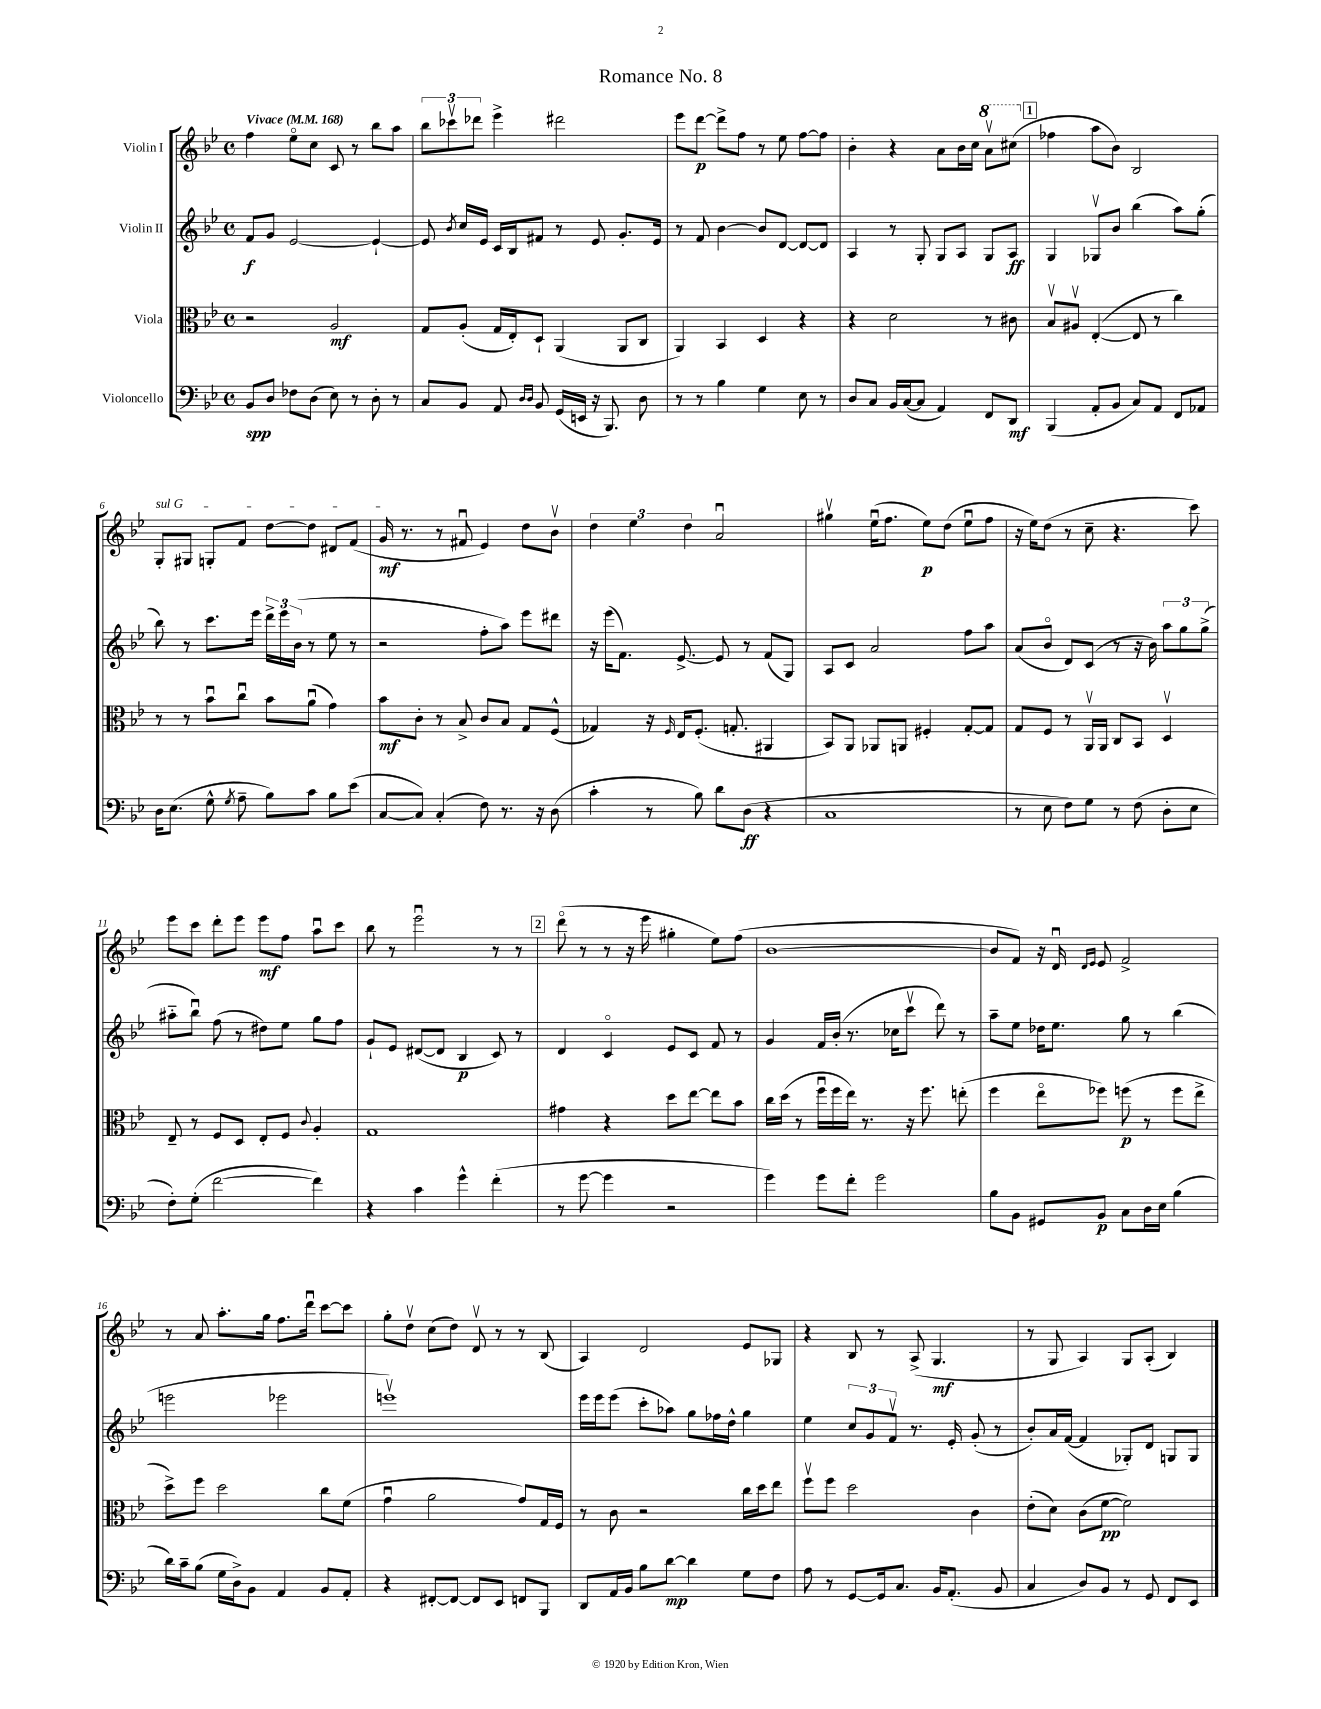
\header { title = "Romance No. 8" }
<<
\new StaffGroup <<
\new Staff = "s0" \with { instrumentName = "Violin I" } {
    \clef treble \key bes \major \defaultTimeSignature \time 4/4 \tempo "Vivace" 4 = 168
    \autoBeamOff f''4 ees''8[\flageolet c''8] c'8 r8 bes''8[ a''8] |
    \tuplet 3/2 { bes''8[ ces'''8\upbow des'''8] } ees'''4-> dis'''2 |
    ees'''8[ d'''8]~\p d'''8[-> f''8] r8 ees''8 f''8[~ f''8] |
    bes'4-. r4 a'8[ bes'16 c''16] \ottava #1 a''8[\upbow cis'''8]( \ottava #0 |
    \mark \markup { \box "1" } fes''4 a''8[ bes'8]) bes2 |
    \once \override TextSpanner.bound-details.left.text = \markup { \italic "sul G" } g8[-.\startTextSpan gis8] g8[-. f'8] d''8[~ d''8] dis'8[ f'8]( |
    g'16\mf\stopTextSpan r8. r8 fis'8\downbow ees'4) d''8[ bes'8]\upbow |
    \tuplet 3/2 { d''4 ees''4 d''4 } a'2\downbow |
    gis''4\upbow ees''16[\downbow( f''8.] ees''8[\p) d''8]( ees''8[\downbow f''8] |
    r16 ees''16[) d''8]( r8 c''8-- r4. c'''8) |
    ees'''8[ c'''8] d'''8[-. ees'''8] ees'''8[\mf f''8] a''8[\downbow c'''8] |
    bes''8 r8 ees'''2\downbow r8 r8 |
    \mark \markup { \box "2" } d'''8\flageolet( r8 r8 r16 ees'''16 gis''4-. ees''8[) f''8]( |
    bes'1~ |
    bes'8[ f'8]) r16 d'16\downbow \grace { d'16[ ees'16] } ees'8 f'2-> |
    r8 a'8 a''8.[-. g''16] f''8.[ d'''16]\downbow c'''8[~ c'''8] |
    g''8[-. d''8]\upbow c''8[( d''8]) d'8\upbow r8 r8 bes8( |
    a4) d'2 ees'8[ ges8] |
    r4 bes8 r8 a8->( g4.\mf |
    r8 g8 a4) g8[ a8]-.( bes4) \bar "|." |
}
\new Staff = "s1" \with { instrumentName = "Violin II" } {
    \clef treble \key bes \major \defaultTimeSignature \time 4/4
    \autoBeamOff f'8[\f g'8] ees'2~ ees'4~-! |
    ees'8 \acciaccatura { bes'8 } c''16[ ees'16] c'16[ bes16 fis'8] r8 ees'8 g'8.[-. ees'16] |
    r8 f'8 bes'4~ bes'8[ d'8]~ d'8[~ d'8] |
    a4 r8 g8-. g8[ a8] g8[ a8]\ff |
    \mark \markup { \box "1" } g4 ges8[\upbow bes'8] bes''4( a''8[) g''8]-.( |
    bes''8) r8 c'''8.[ ees'''16] \tuplet 3/2 { d'''16[-> ees'''16 bes'16]( } r8 ees''8 r8 |
    r2 f''8[-. a''8]) ees'''8[ dis'''8] |
    r16 ees'''16[( f'8.]) ees'8.~-> ees'8 r8 f'8[( g8]) |
    a8[ c'8] a'2 f''8[ a''8] |
    a'8[( bes'8]\flageolet d'8[) c'8]( r8 r16 bes'16) \tuplet 3/2 { a''8[ g''8 g''8]->( } |
    ais''8[-_ bes''8]\downbow) f''8( r8 dis''8[) ees''8] g''8[ f''8] |
    g'8[-! ees'8] dis'8[~( dis'8] bes4\p c'8) r8 |
    \mark \markup { \box "2" } d'4 c'4\flageolet ees'8[ c'8] f'8 r8 |
    g'4 f'16[ bes'16]-.( r8. ces''16[ c'''8]\upbow d'''8) r8 |
    a''8[-- ees''8] des''16[ ees''8.] g''8 r8 bes''4( |
    e'''2 ees'''2 |
    e'''1\upbow) |
    ees'''16[ ees'''16 ees'''8]( c'''8[-. aes''8]) g''8[ fes''16 d''16]-^ g''4 |
    ees''4 \tuplet 3/2 { c''8[ g'8 f'8]\upbow } r8. ees'16-. g'8-.( r8 |
    bes'8[-.) a'16 f'16]~( f'4 ges8[-.) d'8] g8[ g8] \bar "|." |
}
\new Staff = "s2" \with { instrumentName = "Viola" } {
    \clef alto \key bes \major \defaultTimeSignature \time 4/4
    \autoBeamOff r2 a2\mf |
    g8[ a8]-.( g16[ ees16-.) d8]-! a,4( a,8[ c8] |
    a,4) bes,4 d4 r4 |
    r4 d'2 r8 cis'8 |
    \mark \markup { \box "1" } bes8[\upbow ais8]\upbow ees4~-.( ees8 r8 c''4) |
    r8 r8 bes'8[\downbow c''8]\downbow bes'8[ a'8]\downbow( g'4) |
    bes'8[\mf c'8]-. r8 bes8-> c'8[ bes8] g8[ f8]-^( |
    ges4) r16 \grace { f16 } ees16[ f8.]-.( g8.-. ais,4 |
    bes,8[) a,8] aes,8[ a,8] fis4-. g8[~-. g8] |
    g8[ f8] r8 a,16[\upbow a,16] c8[ bes,8] d4\upbow |
    ees8-- r8 f8[ d8] ees8[-. f8] \appoggiatura { c'8 } a4-. |
    g1 |
    \mark \markup { \box "2" } gis'4 r4 d''8[ ees''8]~ ees''8[ bes'8] |
    c''16[ d''16]( r8 f''16[\downbow f''16 ees''16]) r8. r16 f''8. e''8-.( |
    f''4 ees''8[\flageolet fes''8]) f''8\p( r8 f''8[ ees''8]-> |
    d''8[->) f''8] d''2 c''8[ f'8]( |
    g'4\downbow a'2 g'8[) g16 f16] |
    r8 c'8 r2 c''16[ d''16 ees''8] |
    f''8[\upbow f''8] d''2 c'4 |
    ees'8[-.( d'8]) c'8[( f'8]~\pp f'2) \bar "|." |
}
\new Staff = "s3" \with { instrumentName = "Violoncello" } {
    \clef bass \key bes \major \defaultTimeSignature \time 4/4
    \autoBeamOff bes,8[\spp d8] fes8[ d8]( ees8) r8 d8-. r8 |
    c8[ bes,8] a,8 \grace { d16[ d16] } bes,8 g,16[( e,16] r16 bes,,8.) d8 |
    r8 r8 bes4 g4 ees8 r8 |
    d8[ c8] bes,16[ c16~( c8] a,4) f,8[ d,8]\mf |
    \mark \markup { \box "1" } bes,,4( a,8[-. bes,8] c8[) a,8] f,8[ aes,8] |
    d16[ ees8.]( g8-^ \acciaccatura { g8 } a8-- bes8[) c'8] bes8[ ees'8]( |
    c8[~ c8]) c4-.( f8) r8. r16 d8( |
    c'4-. r8 bes8) d'8[ d8]\ff( r4 |
    c1 |
    r8 ees8 f8[) g8] r8 f8( d8[-. ees8] |
    f8[-.) g8]-.( f'2~ f'4) |
    r4 c'4 g'4-^ f'4-.( |
    \mark \markup { \box "2" } r8 g'8~ g'4 r2 |
    g'4) g'8[ f'8]-. g'2 |
    bes8[ bes,8] gis,8[ bes,8]\p c8[ d16 ees16] bes4( |
    d'16[) c'16-- bes8]( g16[ d16->) bes,8] a,4 bes,8[ a,8]-. |
    r4 fis,8[~-. fis,8]~ fis,8[ ees,8] f,8[ bes,,8] |
    d,8[ a,16 bes,16] bes8[ d'8]~\mp d'4 g8[ f8] |
    a8 r8 g,8[~ g,16 c8.] bes,16[ a,8.]-.( bes,8 |
    c4 d8[) bes,8] r8 g,8 f,8[ ees,8] \bar "|." |
}
>>
>>
